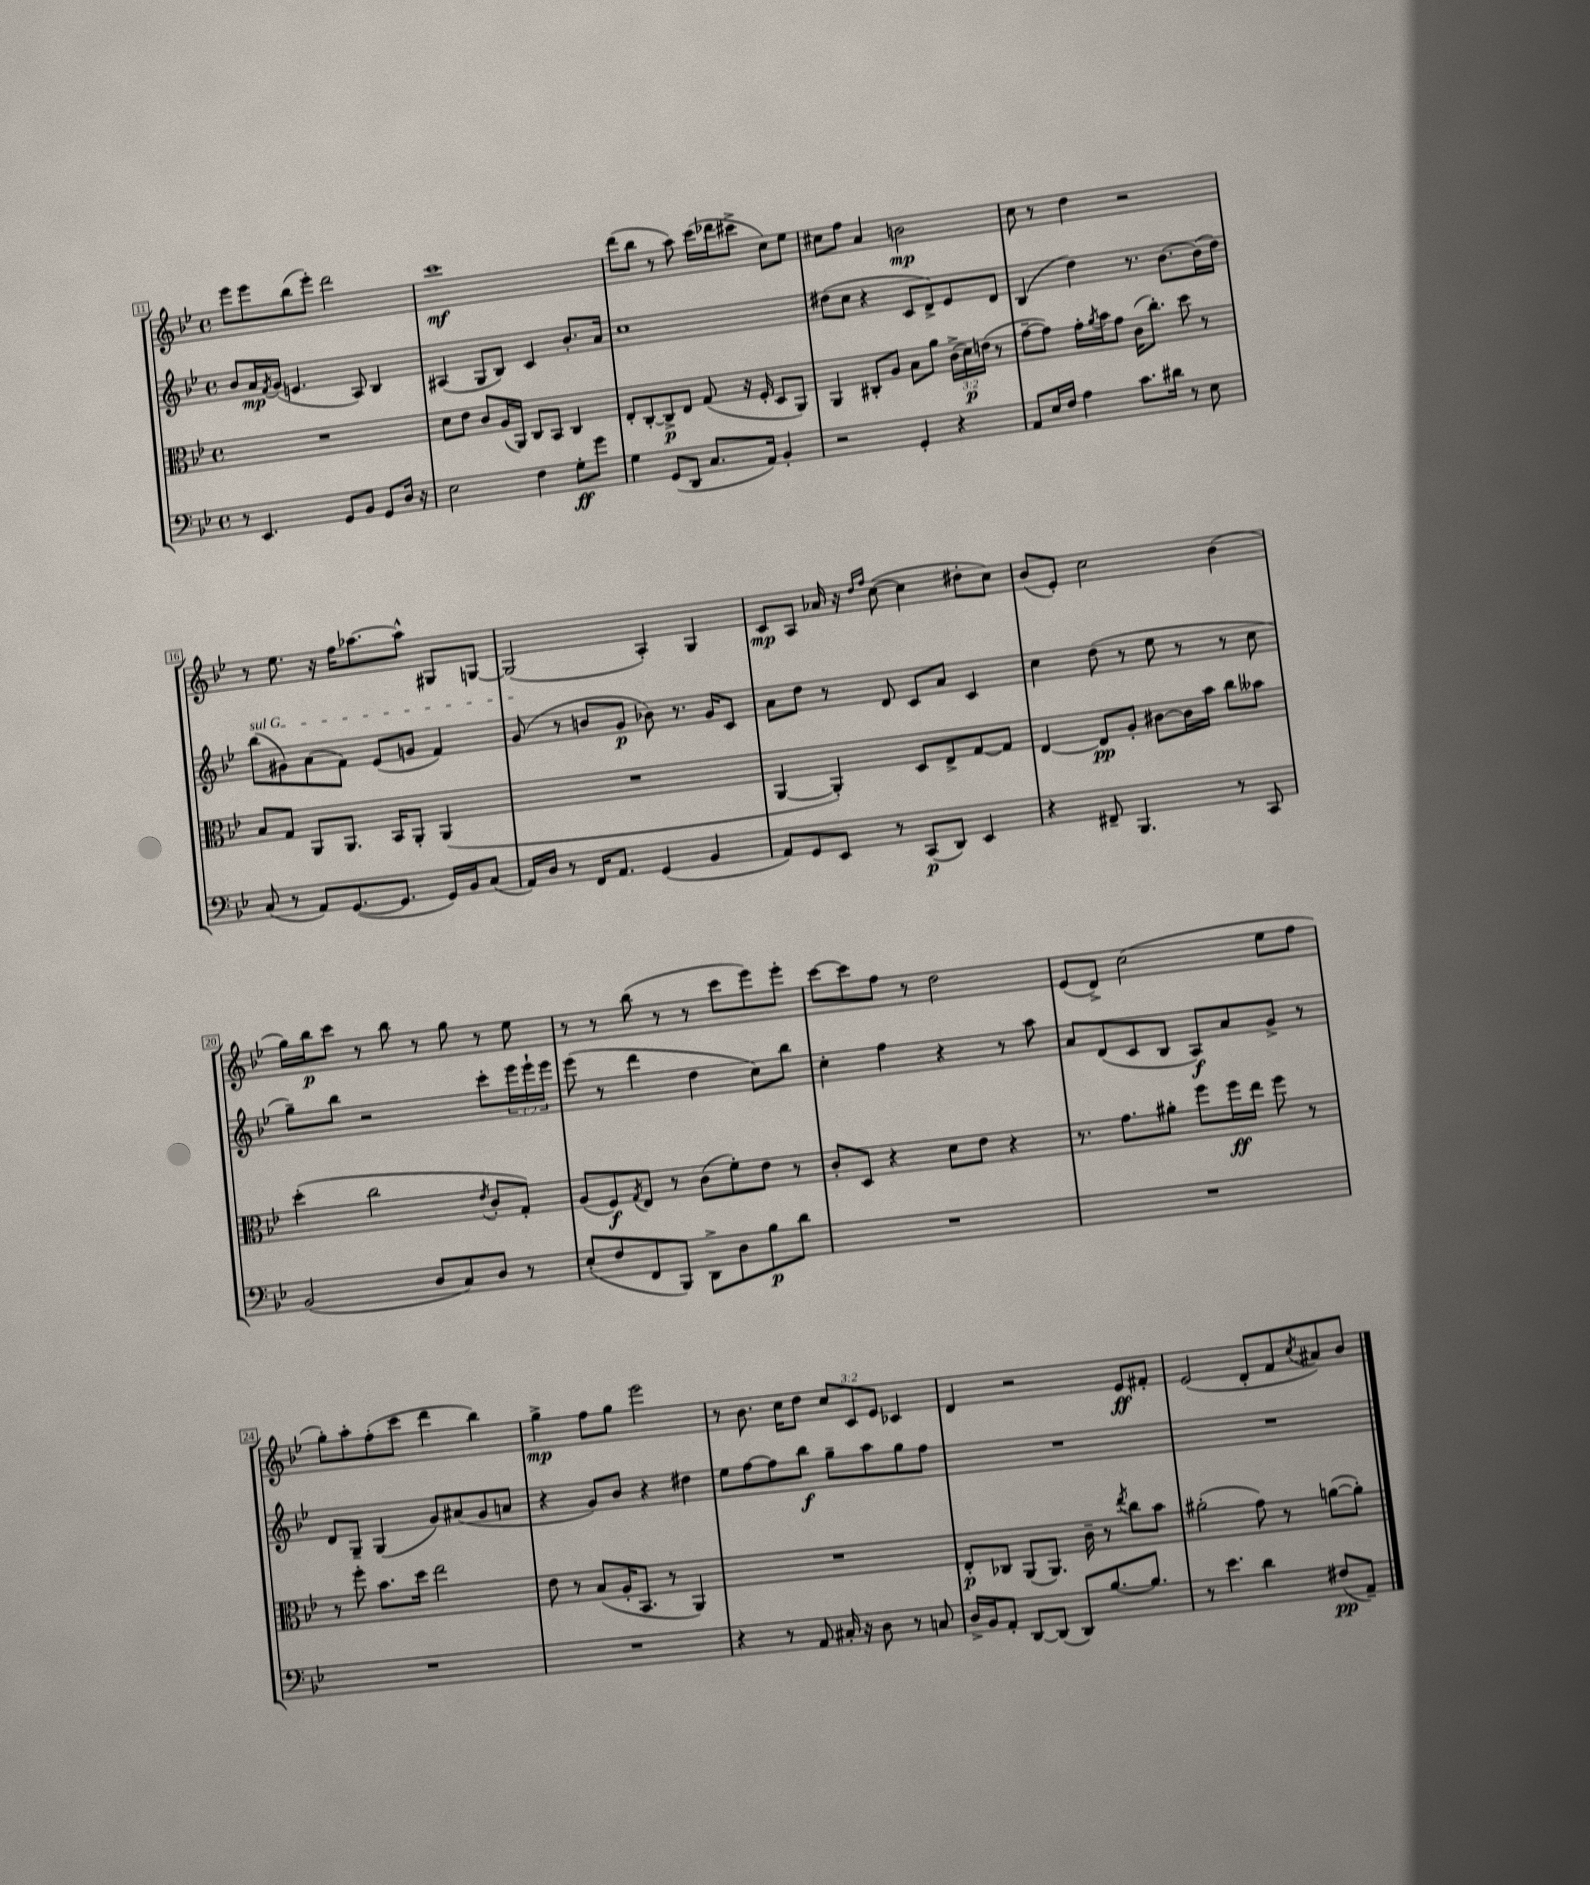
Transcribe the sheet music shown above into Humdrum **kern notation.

**kern	**kern	**kern	**kern
*staff4	*staff3	*staff2	*staff1
*clefF4	*clefC3	*clefG2	*clefG2
*k[b-e-]	*k[b-e-]	*k[b-e-]	*k[b-e-]
*M4/4	*M4/4	*M4/4	*M4/4
*met(c)	*met(c)	*met(c)	*met(c)
8r	1r	8b-/L	8eee-\L
4.EE-/	.	16a/L	8eee-\
.	.	8qf/	.
.	.	(16g/JJ	.
.	.	4.e/	(8bb-\
.	.	.	8eee-'\J)
8GG/L	.	.	2ddd\
8BB-/J	.	8A/)	.
8GG/L	.	4B-/	.
16D/Jk	.	.	.
16r	.	.	.
=	=	=	=
2E-\	8d\L	(4A#/	1ccc
.	8e-\J	.	.
.	8c/L	8G/L	.
.	(16A/L	8B-/J)	.
.	16AA/JJ)	.	.
4F\	8C/L	4c/	.
.	8BB-/J	.	.
8G'\L	4C/	8.b-'/L	.
8g\J	.	.	.
.	.	16a/Jk	.
=	=	=	=
4G\	8E-'/L	1cc	(8ddd\L
.	[8C'/	.	8bb-\J
(8GG/L	8C^/]	.	8r
8DD/J	8E-/J	.	8aa\)
8.C/L	(8G/	.	(16ccc\LL
.	.	.	16ddd-\J
.	16r	.	8ccc#^\J
16AA/Jk)	16F'/	.	.
4BB-'/	8D/L	.	8cc\L)
.	8AA/J)	.	8ee-\J
=	=	=	=
2r	4AA/	(8dd#\L	8cc#\L
.	.	8cc\J	8ff\J
.	8C#'/L	4r	4a/
.	8A/J	.	.
4GG'/	8B-\L	8c/L	2b\
.	8a\J	8d^/)	.
4r	(24c^\LL	8e-/	.
.	24d\)	.	.
.	(24e\JJ	.	.
.	8r	8d/J	.
=	=	=	=
8AA/L	[8g~\L	(4B-/	8cc\
16E-/L	8g\]J)	.	8r
16F/JJ	.	.	.
4A\	16g'\LL	4dd\)	4dd\
.	8qa/	.	.
.	16b-\J	.	.
.	8g\J	.	.
8.c\L	(16c\LK	8.r	2r
.	8.cc'\J)	.	.
16d#\Jk	.	[8.b-\L	.
8r	8dd\	.	.
8E-\	8r	(16b-\]L	.
.	.	16dd\JJ)	.
=	=	=	=
(8C/	8B-/L	(8bb-\L	8r
8r	8G/J	8g#\)	8.ee-\
8AA/L)	8AA/L	(8a\	.
.	.	.	16r
([8.GG/	8.AA/J	8f\J)	16ff\LK
.	.	.	[8.aa-\
.	.	(8e-/L	.
8.GG/]J	16BB-/LK	.	.
.	8AA'/J	8g/J	8aa-^^\]J
16GG/LL)	(4AA/	4f/)	8G#/L
16BB-/J	.	.	.
(8C/J	.	.	[8G/J
=	=	=	=
16AA/LL)	1r	(8g/	(2G/]
16D/JJ	.	.	.
8r	.	8r	.
16FF/LK	.	8b/L	.
8.AA/J	.	.	.
.	.	8g/J	.
(4GG/	.	8b-\)	4A'/)
.	.	8.r	.
4BB-/	.	.	4G/
.	.	16g/LK	.
.	.	8c/J	.
=	=	=	=
8AA/L)	[4AA/	8a\L	8c/L
8GG/	.	8dd\J	8A/J
8EE-/J	4AA'/])	8r	16a-/
.	.	.	16r
.	.	.	16qqdd/LL
.	.	.	16qqff/JJ
8r	.	8d/	([8cc\
(8CC/L	8D/L	8c/L	4cc\]
8DD/J)	8E-^/	8a/J	.
4EE-/	[8G/	4c/	8dd#'\L
.	8G/]J	.	8cc\J)
=	=	=	=
4r	[4E-/	4cc\	(8b-/L
.	.	.	8e-'/J)
8FF#~/	8E-/]L	(8dd\	2cc\
4.BBB-/	8A'/J	8r	.
.	[8c#\L	8ee-\	.
.	16c#\]L	8r	.
.	16b-\JJ	.	.
8r	8cc\L	8r	(4b-\
8CC/	8b--\J	8cc\	.
=	=	=	=
(2BB-/	(4dd'\	8gg~\L)	16gg\LL)
.	.	.	16bb-\J
.	.	8bb-\J	8ccc\J
.	2cc\	2r	8r
.	.	.	8bb-\
8D/L	.	.	8r
8C/)	.	.	8gg\
.	8qe-/	.	.
8D/J	8c'/L	8ccc'\L	8r
8r	8G'/J)	24eee-\L	8ee-\
.	.	24eee-`\	.
.	.	24eee-\JJ	.
=	=	=	=
(8E-'/L	(8A/L	(8eee-\	8r
8F/	8F/)	8r	8r
.	8qG/	.	.
8FF/	8E-/J	4ddd\	(8bb-\
8BBB-/J)	8r	.	8r
8DD^\L	(8c\L	4dd\	8r
8D\	8f'\)	.	8ccc\L
8B-\	8e-\J	8cc\L)	8eee-\)
8d\J	8r	8bb-\J	8eee-'\J
=	=	=	=
1r	8c'/L	4cc'\	[8ccc\L
.	8D/J	.	8ccc\]
.	4r	4ff\	8ff\J
.	.	.	8r
.	8d\L	4r	2dd\
.	8e-\J	.	.
.	4r	8r	.
.	.	8aa\	.
=	=	=	=
1r	8.r	8a/L	(8e-/L
.	.	(8d/	8d^/J)
.	8.g\L	.	.
.	.	8c/	(2cc\
.	8a#'\J	8B-/J	.
.	8ff\L	8A/L)	.
.	16ff\L	8a/	.
.	16ee-\JJ	.	.
.	8ff\	8g^/J	8ee-\L
.	8r	8r	8ff\J
=	=	=	=
1r	8r	8d/L	8gg'\L)
.	8ff'\	8G~/J	8aa'\
.	8.b-\L	(4G/	(8ff'\
.	.	.	8ccc\J
.	16dd\Jk	.	.
.	2ee-\	8g/L)	4ddd\
.	.	(8a#/	.
.	.	8g/	4bb-\)
.	.	8a/J	.
=	=	=	=
1r	8e-\	4r	4gg^\
.	8r	.	.
.	(8B-/L	8g/L)	8ff\L
.	16A'/K	8b-/J	8gg\J
.	8.BB-/J	.	.
.	.	4r	2eee-\
.	8r	.	.
.	4AA/)	4dd#\	.
=	=	=	=
4r	1r	8ee-\L	8r
.	.	[8ff\	8.b-\
8r	.	8ff\]	.
.	.	.	16cc\LK
8AA/	.	8bb-\J	8dd\J
16C#'/	.	8gg~\L	12cc/L
16r	.	.	.
.	.	.	12c/
8D\	.	8aa\	.
.	.	.	12e-/J
8r	.	8gg\	4c-/
8C/	.	8ff\J	.
=	=	=	=
16D^/LL	8E-'/L	1r	4d/
16BB-/J	.	.	.
8AA'/J	8C-/J	.	.
[8DD/L	(8AA/L	.	2r
(8DD/]J	8.AA/J)	.	.
8DD/L)	.	.	.
.	16c~\	.	.
[8.B-/	8r	.	.
.	8qee-/	.	.
.	8cc\L	.	8e-/L
8.B-/]J	.	.	.
.	8b-\J	.	8f#'/J
=	=	=	=
8r	(2a#'\	1r	(2e-/
4.e-\	.	.	.
4d\	8g\)	.	8d'/L
.	8r	.	8f/
.	.	.	8qcc/
(8F#/L	([8a\L	.	8a#/)
8AA~/J)	8a'\]J)	.	8b-/J
==	==	==	==
*-	*-	*-	*-
